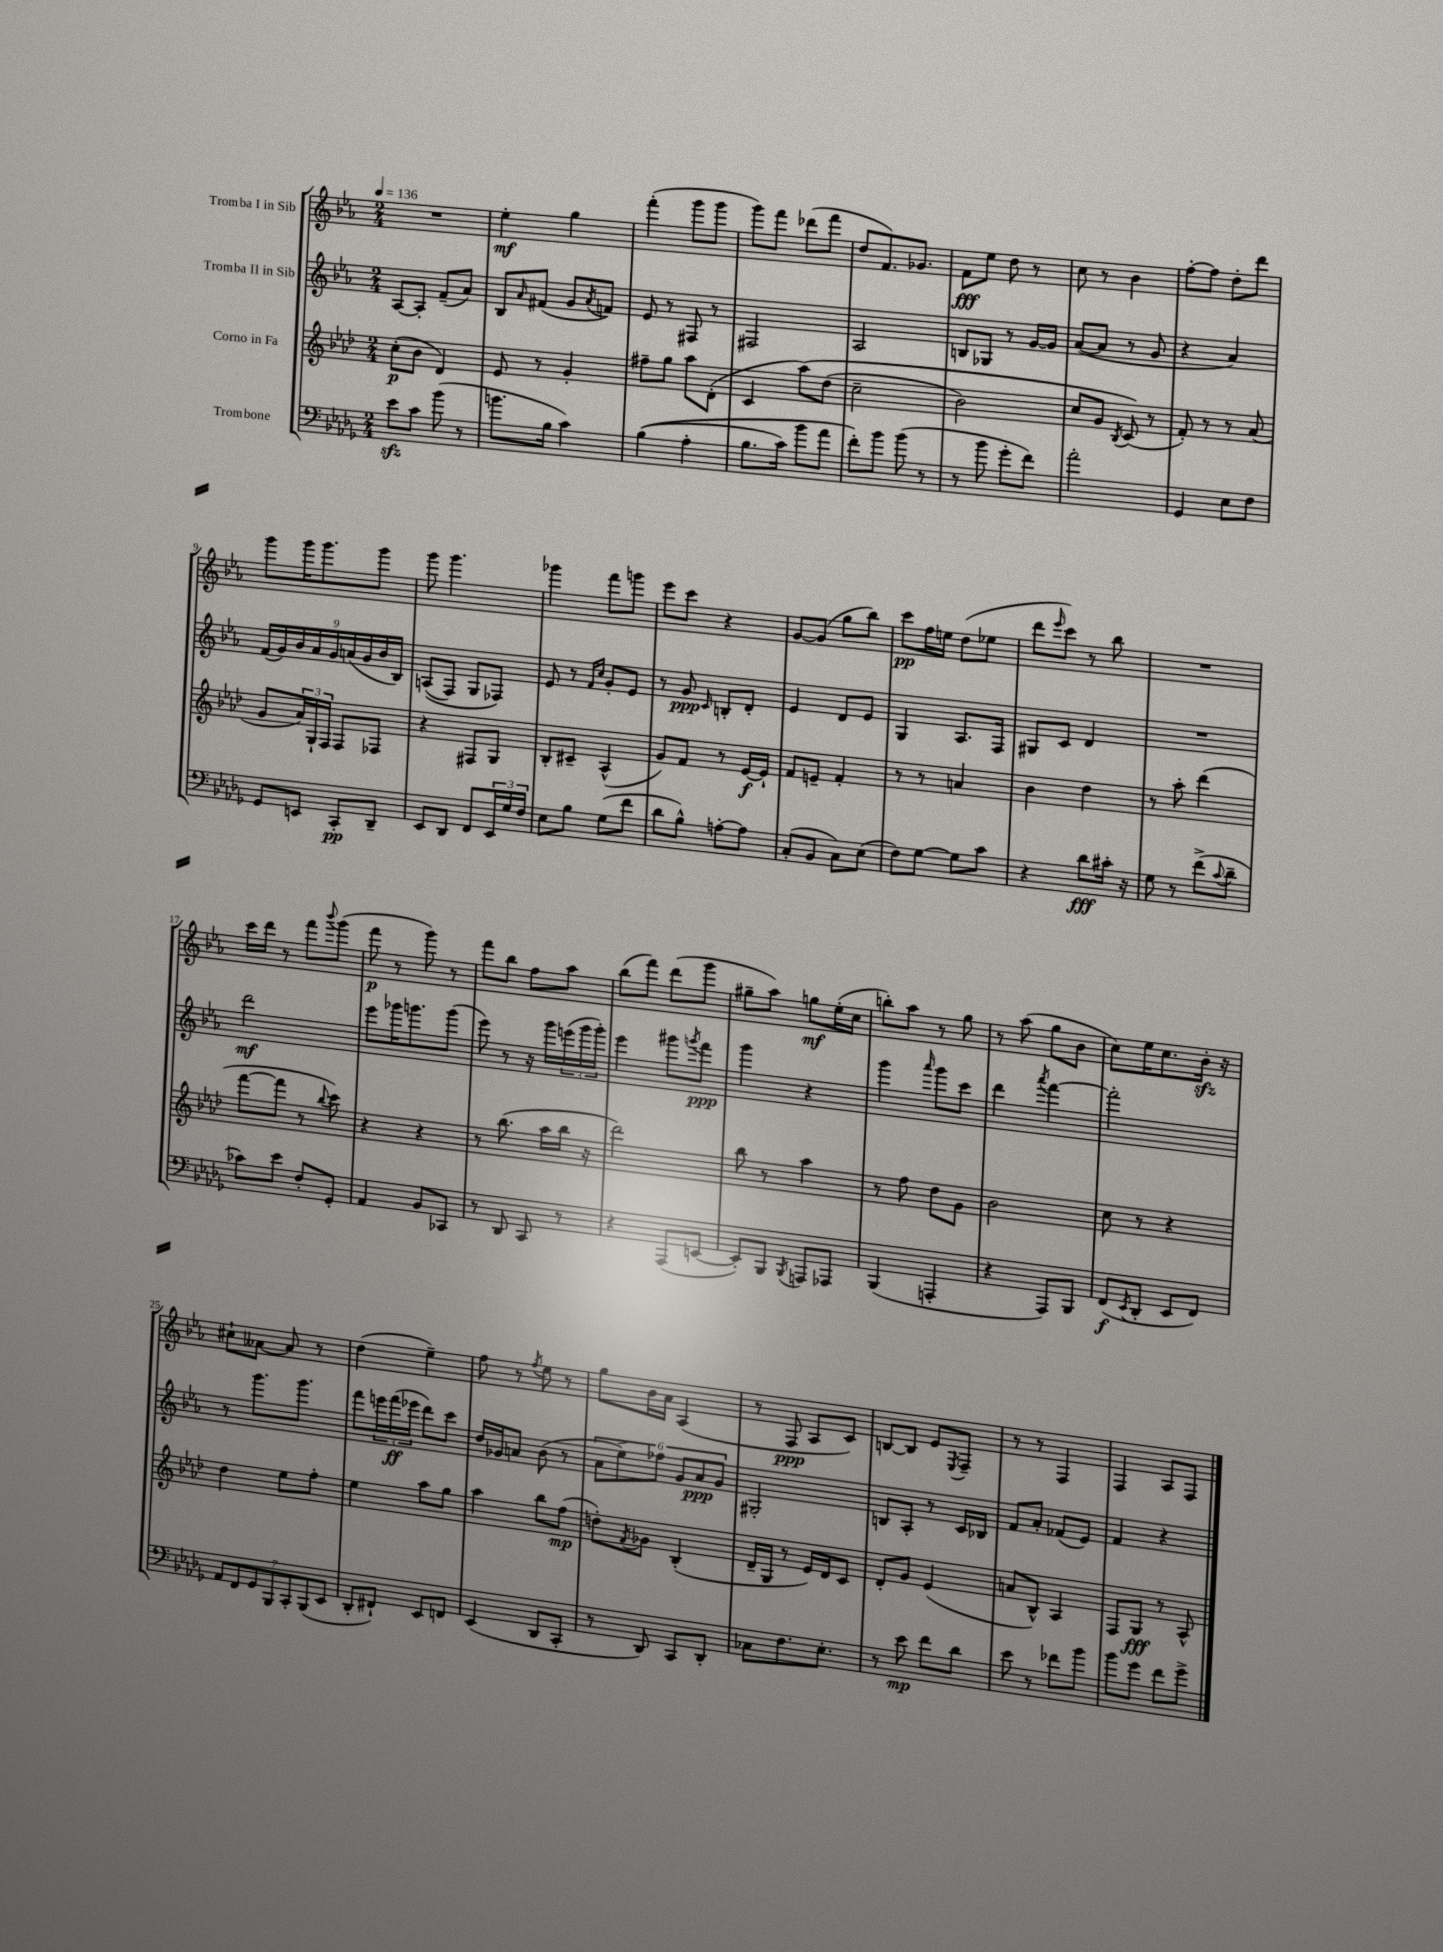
<<
\new StaffGroup <<
\new Staff = "s0" \with { instrumentName = "Tromba I in Sib" } {
    \clef treble \key ees \major \numericTimeSignature \time 2/4 \tempo 4 = 136
    R2 |
    ees''4-.\mf g''4 |
    f'''4-.( g'''8 g'''8 |
    g'''8) f'''8 des'''8( f'''8 |
    d''8 f'8.) ges'8. |
    f'8\fff ees''8 d''8 r8 |
    c''8 r8 bes'4 |
    f''8~-. f''8 d''8-. d'''8 |
    g'''8 g'''16 g'''8. g'''8 |
    g'''8 g'''4. |
    ges'''4 f'''8 g'''8 |
    ees'''8 c'''8 r4 |
    g'8~ g'8( g''8 bes''8) |
    c'''8\pp f''16 e''16 d''8( ees''8 |
    d'''8 \grace { ees'''16 } c'''8) r8 bes''8 |
    R2 |
    c'''16 d'''16 r8 f'''8 \appoggiatura { bes'''8 } g'''8( |
    f'''8\p r8 g'''8) r8 |
    f'''8 bes''8 f''8 aes''8 |
    bes''8( f'''8) d'''8( g'''8 |
    gis''8-- aes''8) g''8\mf ees''16-.( c''16 |
    b''8-.) aes''8 r8 g''8 |
    r8 aes''8( g''8 bes'8 |
    c''8) ees''16 c''8. bes'16-.\sfz r16 |
    cis''8-! aeses'8~ aeses'8 r8 |
    d''4( ees''4--) |
    f''8 r8 \acciaccatura { f''8 } ees''8 r8 |
    g''8 bes'16 aes'16 aes4( |
    r8 f8\ppp aes8 c'8) |
    b8~ b8 ees'8 \acciaccatura { ees8 } f8-- |
    r8 r8 f4 |
    f4 aes8 f8 \bar "|." |
}
\new Staff = "s1" \with { instrumentName = "Tromba II in Sib" } {
    \clef treble \key ees \major \numericTimeSignature \time 2/4
    aes8~ aes8-. f'8--( aes'8) |
    bes8 \grace { aes'16 } fis'8( g'8 \acciaccatura { aes'8 } f'8) |
    ees'8 r8 fis8 r8 |
    fis2 |
    aes2 |
    b8 ges8 r8 g'16~ g'16 |
    aes'8~( aes'8 r8 g'8 |
    r4 aes'4) |
    \tuplet 9/8 { f'16( g'16) bes'16 aes'16 g'16 a'16( g'16 bes'16 bes16) } |
    a8(\( f8) g8 fes8\) |
    ees'8 r8 \grace { f'16 c''16 } g'8-. ees'8 |
    r8 g'8\ppp \grace { c'16 } b8-. d'8-. |
    ees'4 d'8 ees'8 |
    g4 aes8. f16 |
    gis8 c'8 d'4 |
    R2 |
    d'''2\mf |
    ees'''8 ges'''16 g'''8. g'''8( |
    ees'''8) r8 r16 g'''16 \tuplet 3/2 { e'''16( g'''16 g'''16-.) } |
    ees'''4 gis'''8 \acciaccatura { g'''8 } f'''8\ppp |
    g'''4 r4 |
    g'''4 \grace { aes'''16 } g'''8 c'''8 |
    d'''4 \acciaccatura { aes'''8 } f'''4~ |
    f'''2-. |
    r8 g'''8. g'''8. |
    f'''8 \tuplet 3/2 { e'''16 f'''16\ff( ees'''16 } d'''8) c'''8 |
    d''16 ges'16 a'8 bes'8( r8 |
    \tuplet 6/4 { aes'8 ees''8->) fes''8 g'8 aes'8\ppp g'8 } |
    gis2-. |
    b8 aes8-. r8 c'16 bes16 |
    f'8 aes'8-. fes'8( ees'8) |
    f'4 r4 \bar "|." |
}
\new Staff = "s2" \with { instrumentName = "Corno in Fa" } {
    \clef treble \key aes \major \numericTimeSignature \time 2/4
    c''8-.\p( bes'8 des'4) |
    ees'8 r8 g'4-. |
    fis''8-- g''8 aes''8 des'8-.( |
    c'4 aes''8)\( des''8( |
    c''2-- |
    bes'2) |
    c''8 g'8 \acciaccatura { bes8 } c'8(\) r8 |
    f'8-.) r8 r8 aes'8( |
    g'8 \tuplet 3/2 { aes'16) g16-! f16 } f8 fes8 |
    r4 fis8 g8 |
    bes8-. cis'8-- aes4-^( |
    g'8) f'8 r8 ees'16~\f ees'16-! |
    f'8 e'8-- f'4-. |
    r8 r8 a'4 |
    bes'4 des''4 |
    r8 aes''8-. des'''4( |
    f'''8~ f'''8 r8 \appoggiatura { bes''8 } c'''8) |
    r4 r4 |
    r8 bes''8.( aes''16 bes''16 r16 |
    des'''2) |
    bes''8 r8 aes''4 |
    r8 f''8 des''8 g'8 |
    bes'2 |
    c''8 r8 r4 |
    des''4 ees''8 f''8-. |
    ees''4 aes''8 g''8 |
    aes''4 bes''8 f''8\mp( |
    d''8-.) \acciaccatura { f'8 } ges'8 bes4-.( |
    des'16-- g16 r8 ees'16) des'16 c'8 |
    des'8-. g'8 ees'4( |
    a'8 bes8-^) aes4 |
    f8 g8\fff r8 aes8-^ \bar "|." |
}
\new Staff = "s3" \with { instrumentName = "Trombone" } {
    \clef bass \key des \major \numericTimeSignature \time 2/4
    ees'8\sfz c'8 bes'8( r8 |
    b'8. bes16 c'4) |
    bes4(\( aes4-. |
    bes8. c'16) bes'8 aes'8 |
    f'8-.\) bes'8 bes'8( r8 |
    r8 bes'8 ges'8-. f'8) |
    aes'2-. |
    ges,4 ees8 f8 |
    ges,8 e,8 c,8-.\pp des,8-- |
    ees,8 des,8 f,8 \tuplet 3/2 { ees,16 ges16 f16 } |
    ees8 bes8 ges8( f'8 |
    des'8 bes8-^) a8~-. a8 |
    c8-.( bes,8 c8) ees8( |
    f8) ges8~ ges8 c'8 |
    r4 des'8\fff cis'16-. r16 |
    ges8 r8 f'8->( \appoggiatura { c'8 } des'8-- |
    ces'8) ees'8 f8-. ges,8-. |
    aes,4 bes,8 ces,8 |
    r8 des,8 c,8 r8 |
    r4 aes,,8( e,8~ |
    e,8-.) bes,,8 \acciaccatura { bes,,8 } a,,8 aes,,8 |
    bes,,4( a,,4-. |
    r4 aes,,8) bes,,8 |
    f,8\f( \acciaccatura { ees,8 } des,8-. ees,8 f,8) |
    \tuplet 7/4 { aes,8 f,8 ges,8 bes,,8 c,8-. bes,,8( ees,8 } |
    des,8-. fis,8-!) ees,8 f,8 |
    ees,4( des,8 c,8-. |
    r8 des,8) c,8 des,8-. |
    ces8 f8. ees8.-. |
    r8 ees'8\mp f'8 des'8 |
    ees'8 r8 fes'8 bes'8 |
    bes'8 ges'8 f'8 ges'8-> \bar "|." |
}
>>
>>
